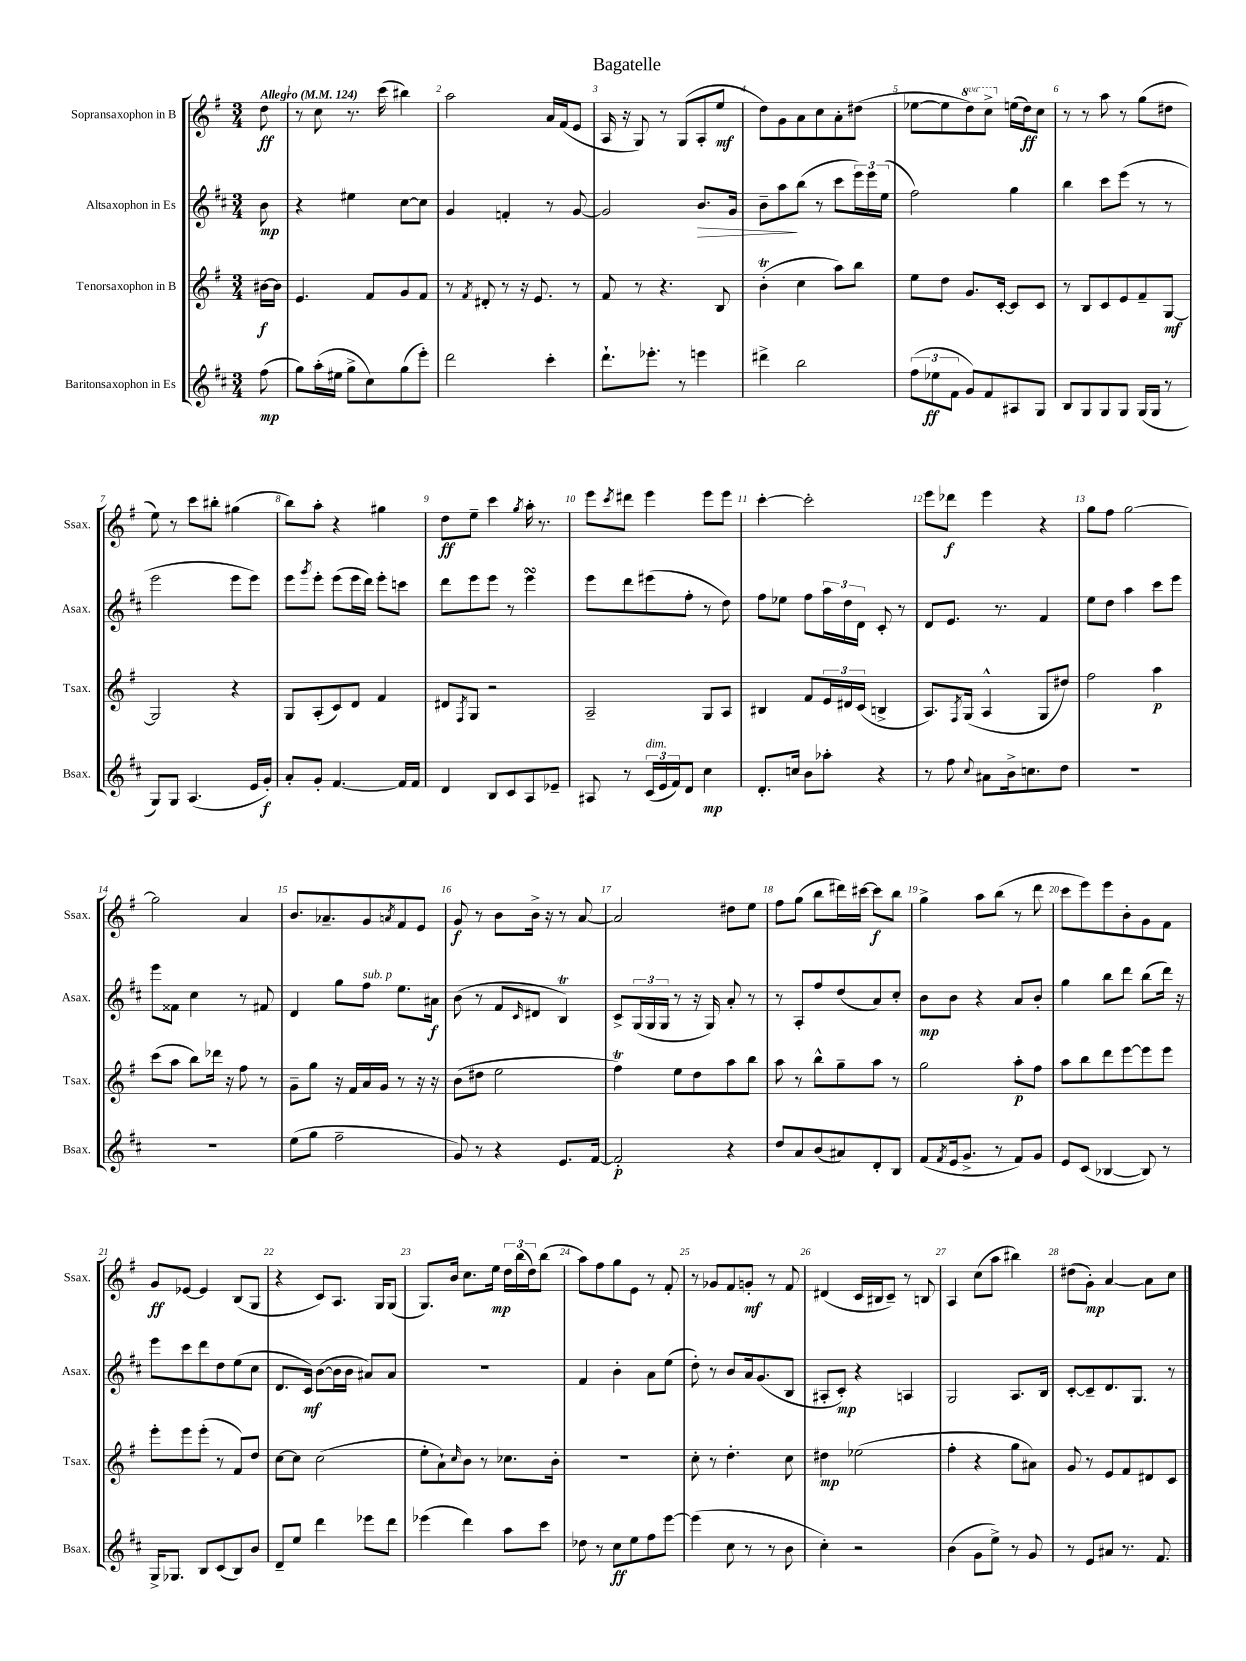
\header { title = "Bagatelle" }
<<
\new StaffGroup <<
\new Staff = "s0" \with { instrumentName = "Sopransaxophon in B" shortInstrumentName = "Ssax." } {
    \clef treble \key g \major \numericTimeSignature \time 3/4 \set Staff.ottavationMarkups = #ottavation-simple-ordinals \partial 8 \tempo "Allegro" 4 = 124
    d''8\ff |
    r8 c''8 r8. c'''16( bis''4) |
    a''2 a'16 fis'16( e'8 |
    a16 r16 g8) r8 g8( a8-. e''8\mf |
    d''8) g'8 a'8 c''8 a'8-. dis''8( |
    ees''8~ ees''8 \ottava #1 d'''8) c'''8-> \ottava #0 e''16( d''16\ff) c''8 |
    r8 r8 a''8 r8 g''8( dis''8 |
    e''8) r8 c'''8 bis''8-. gis''4( |
    b''8) a''8-. r4 gis''4 |
    d''8\ff e''8-- c'''4 \acciaccatura { g''8 } a''16-. r8. |
    e'''8 \acciaccatura { c'''8 } dis'''8 e'''4 e'''8 e'''8 |
    c'''4~-. c'''2-. |
    e'''8 des'''8\f e'''4 r4 |
    g''8 fis''8 g''2~ |
    g''2 a'4 |
    b'8. aes'8.-- g'8 \acciaccatura { a'8 } fis'8 e'8 |
    g'8\f r8 b'8 b'16-> r16 r8 a'8~ |
    a'2 dis''8 e''8 |
    fis''8 g''8( b''8 dis'''16) cis'''16~ cis'''8\f b''8 |
    g''4-> a''8 b''8( r8 d'''8 |
    c'''8 e'''8) e'''8 b'8-. g'8 fis'8 |
    g'8\ff ees'8~ ees'4 b8( g8 |
    r4 c'8) a8. g16 g8( |
    g8.) b'16 c''8. e''16\mp \tuplet 3/2 { d''16 b''16( d''16) } b''8( |
    a''8) fis''8 g''8 e'8 r8 fis'8-. |
    r8 ges'8 fis'8 g'8-.\mf r8 fis'8 |
    dis'4( c'16 bis16 c'8--) r8 b8 |
    a4 c''8( a''8 bis''4) |
    dis''8( g'8-.\mp) a'4~ a'8 c''8 \bar "|." |
}
\new Staff = "s1" \with { instrumentName = "Altsaxophon in Es" shortInstrumentName = "Asax." } {
    \clef treble \key d \major \numericTimeSignature \time 3/4 \partial 8
    b'8\mp |
    r4 eis''4 cis''8~ cis''8 |
    g'4 f'4-. r8 g'8~ |
    g'2 b'8.\> g'16 |
    b'8-- a''8\! b''8( r8 cis'''8 \tuplet 3/2 { e'''16) e'''16 e''16( } |
    fis''2) g''4 |
    b''4 cis'''8 e'''8( r8 r8 |
    e'''2 e'''8 e'''8) |
    e'''8 \acciaccatura { g'''8 } e'''8-. e'''8( e'''16 d'''16) e'''8-. c'''8 |
    d'''8 e'''8 e'''8 r8 e'''4\turn |
    e'''8 d'''8 eis'''8( fis''8-. r8 d''8) |
    fis''8 ees''8 fis''8 \tuplet 3/2 { a''16 d''16 d'16 } cis'8-. r8 |
    d'8 e'8. r8. fis'4 |
    e''8 d''8 a''4 cis'''8 e'''8 |
    e'''8 fisis'8 cis''4 r8 fis'8 |
    d'4 g''8 fis''8^\markup { \italic "sub. p" } e''8. ais'16\f |
    b'8( r8 fis'8 \grace { cis'16 } dis'8 b4\trill) |
    cis'8-> \tuplet 3/2 { g16( g16 g16 } r8 r16 g16) a'8-. r8 |
    r8 a8-. fis''8 d''8( a'8) cis''8-. |
    b'8\mp b'8 r4 a'8 b'8-. |
    g''4 b''8 d'''8 b''8( d'''16) r16 |
    e'''8 cis'''8 d'''8 d''8 e''8( cis''8 |
    d'8. cis'16\mf) b'8~( b'16 b'16 ais'8) ais'8 |
    R2. |
    fis'4 b'4-. a'8 e''8( |
    d''8-.) r8 b'8 a'16 g'8.( b8 |
    ais8-. cis'8-.\mp) r4 a4 |
    g2 a8. b16 |
    cis'8~-. cis'8-- d'8. g8. r8 \bar "|." |
}
\new Staff = "s2" \with { instrumentName = "Tenorsaxophon in B" shortInstrumentName = "Tsax." } {
    \clef treble \key g \major \numericTimeSignature \time 3/4 \partial 8
    bis'16~\f bis'16 |
    e'4. fis'8 g'8 fis'8 |
    r8 \acciaccatura { fis'8 } dis'8-. r8 r16 e'8. r8 |
    fis'8 r8 r4. b8 |
    b'4-.\trill( c''4 a''8) b''8 |
    e''8 d''8 g'8. c'16~-. c'8 c'8 |
    r8 b8 c'8 e'8 fis'8-- g8~\mf |
    g2 r4 |
    g8 a8-.( c'8) d'8 fis'4 |
    dis'8 \acciaccatura { fis8 } g8 r2 |
    a2-- g8 a8 |
    bis4 fis'8 \tuplet 3/2 { e'16 dis'16 c'16( } b4-> |
    a8.) \acciaccatura { fis8 } g16( a4-^ g8 dis''8) |
    fis''2 a''4\p |
    c'''8( a''8 b''8) des'''16 r16 fis''8 r8 |
    g'8-- g''8 r16 fis'16 a'16 g'16 r8 r16 r16 |
    b'8( dis''8 e''2 |
    fis''4\trill) e''8 d''8 a''8 b''8 |
    a''8 r8 b''8-^ g''8-- a''8 r8 |
    g''2 a''8-.\p fis''8 |
    a''8 b''8 d'''8 e'''8~ e'''8 e'''8 |
    e'''8-. e'''8 e'''8-.( r8 fis'8) d''8 |
    c''8~ c''8 c''2( |
    e''8-. a'8-!) \grace { c''16 } b'8 r8 ces''8. b'16-. |
    R2. |
    c''8-. r8 d''4.-. c''8 |
    dis''4\mp ees''2( |
    fis''4-. r4 g''8 ais'8) |
    g'8 r8 e'8 fis'8 dis'8 c'8 \bar "|." |
}
\new Staff = "s3" \with { instrumentName = "Baritonsaxophon in Es" shortInstrumentName = "Bsax." } {
    \clef treble \key d \major \numericTimeSignature \time 3/4 \partial 8
    fis''8\mp( |
    g''8) a''16-.( eis''16 g''8-> cis''8) g''8( e'''8-.) |
    d'''2 cis'''4-. |
    d'''8.-! ees'''8.-. r8 e'''4 |
    dis'''4-> b''2 |
    \tuplet 3/2 { fis''8( ees''8\ff fis'8 } g'8) fis'8 ais8 g8 |
    b8 g8 g8 g8 g16( g16 r8 |
    g8) g8 a4.( e'16 g'16-.\f) |
    a'8-. g'8-. fis'4.~ fis'16 fis'16 |
    d'4 b8 cis'8 a8 ees'8-- |
    ais8 r8 \tuplet 3/2 { cis'16^\markup { \italic "dim." }( e'16 fis'16) } d'8 cis''4\mp |
    d'8.-. c''16 b'8 aes''8-. r4 |
    r8 fis''8 \appoggiatura { cis''8 } ais'8 b'16-> c''8. d''8 |
    R2. |
    R2. |
    e''8( g''8 fis''2-- |
    g'8) r8 r4 e'8. fis'16~ |
    fis'2-.\p r4 |
    d''8 a'8 b'8( ais'8) d'8-. b8 |
    fis'8( \acciaccatura { fis'8 } e'16 g'8.-> r8 fis'8) g'8 |
    e'8 cis'8( bes4~ bes8) r8 |
    g16-> ges8. b8 cis'8( b8) b'8 |
    d'8-- e''8 d'''4 ees'''8 d'''8 |
    ees'''4( d'''4) a''8 cis'''8 |
    des''8 r8 cis''8\ff e''8 fis''8 e'''8~ |
    e'''4( cis''8 r8 r8 b'8 |
    cis''4-.) r2 |
    b'4( g'8 e''8->) r8 g'8 |
    r8 e'8 ais'8 r8. fis'8. \bar "|." |
}
>>
>>
\layout { \context { \Score \override BarNumber.break-visibility = ##(#f #t #t) barNumberVisibility = #all-bar-numbers-visible } }
